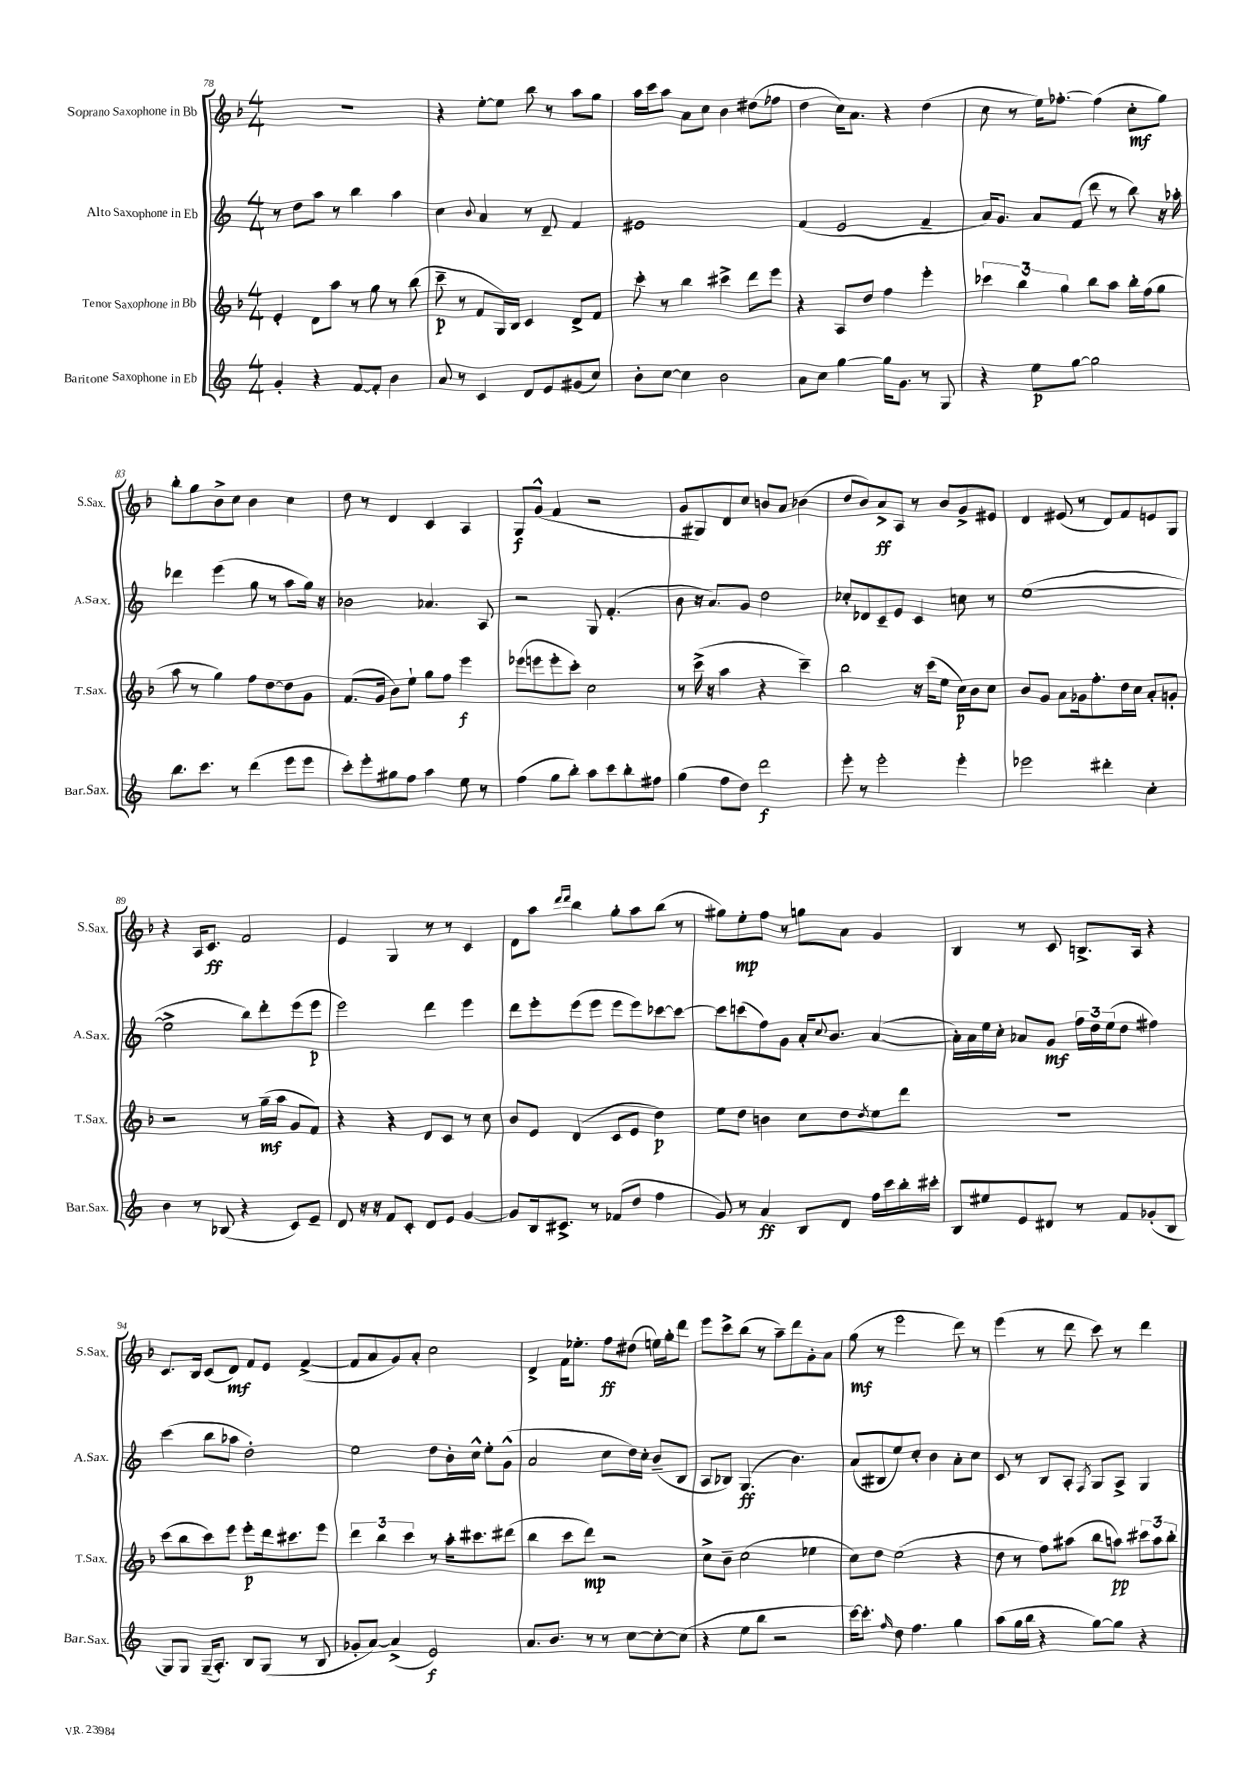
<<
\new StaffGroup <<
\new Staff = "s0" \with { instrumentName = "Soprano Saxophone in Bb" shortInstrumentName = "S.Sax." } {
    \clef treble \key f \major \numericTimeSignature \time 4/4
    r1 |
    r4 e''8~-. e''8 bes''8 r8 a''8 g''8 |
    a''16 c'''16 a''8 a'8 c''8 bes'4 dis''8( fes''8 |
    d''4 c''16) a'8. r4 d''4( |
    c''8 r8 e''16) fes''8.~-. fes''4( c''8-.\mf g''8) |
    bes''8-. g''8 bes'8-> c''8 bes'4 c''4 |
    d''8 r8 d'4 c'4 a4 |
    g8\f g'8-^( f'4 r2 |
    g'8 gis8) d'8 c''8 b'8 a'8 bes'4( |
    d''8 bes'8) a'8->\ff a8 r8 bes'8 g'8-> eis'8 |
    d'4 eis'8( r8 d'8) f'8 e'8 g8 |
    r4 a16 c'8.\ff f'2 |
    e'4 g4 r8 r8 c'4 |
    d'8 a''8 \grace { d'''16 d'''16 } bes''4 g''8-. a''8 bes''8( r8 |
    gis''8) e''8-.\mp f''8 r8 g''8 a'8 g'4 |
    bes4 r8 c'8 b8.-> a16 r4 |
    c'8. bes16 c'8( d'8\mf) f'8 e'8 f'4~->( |
    f'8 a'8 g'8) a'8-. c''2 |
    d'4-> f'16 ees''8.-. f''8\ff dis''8( e''16) g''16-. d'''8 |
    e'''8 c'''8-> bes''8( r8 a''8--) d'''8 g'8-. a'8 |
    g''8\mf( r8 e'''2 d'''8) r8 |
    e'''4( r8 d'''8 c'''8) r8 d'''4 \bar "|." |
}
\new Staff = "s1" \with { instrumentName = "Alto Saxophone in Eb" shortInstrumentName = "A.Sax." } {
    \clef treble \key c \major \numericTimeSignature \time 4/4
    r8 d''8 a''8 r8 b''4 a''4 |
    c''4 \appoggiatura { b'8 } a'4 r8 d'8-- f'4 |
    eis'1 |
    f'4( e'2 f'4-- |
    a'16) g'8. a'8 f'8( d'''8 r8 b''8) r16 aes''16-. |
    des'''4 e'''4( g''8 r8 a''8 g''16) r16 |
    bes'2 aes'4. a8 |
    r2 g8 f'4.-.( |
    b'8 r16 a'8.) g'8 d''2 |
    ces''8-. des'8 c'8-- e'8 c'4 c''8 r8 |
    e''1~( |
    e''2-> b''8) d'''8-. e'''8( e'''8\p |
    e'''2) d'''4 e'''4 |
    d'''8 e'''8-. e'''8( e'''8 e'''8 e'''8) ces'''8~ ces'''8~ |
    ces'''8 c'''8( f''8) g'8 a'16-. \appoggiatura { c''8 } b'8. a'4~( |
    a'16-.) a'16 e''16 c''16-. aes'8 g'8\mf \tuplet 3/2 { f''16 d''16 e''16( } d''8 fis''4) |
    c'''4( b''8 aes''8 d''2-.) |
    e''2 d''8 b'16-. c''16-^ e''8-. g'8-^( |
    a'2 c''8 d''16) c''16-. b'8--( b8 |
    a8 bes8) g4.\ff( b'4.) |
    a'8( bis8 e''8) c''8-. b'4 a'8-. c''8 |
    c'8 r8 b8 a8-. \acciaccatura { f8 } g8 a8-> g4 \bar "|." |
}
\new Staff = "s2" \with { instrumentName = "Tenor Saxophone in Bb" shortInstrumentName = "T.Sax." } {
    \clef treble \key f \major \numericTimeSignature \time 4/4
    e'4-. d'8 a''8 r8 g''8 r8 bes''8( |
    c'''8--\p r8 f'8 g16) bes16 c'4 d'8-> f'8 |
    c'''8-. r8 bes''4 cis'''4-> d'''8 e'''8 |
    r4 a8 d''8 f''4 e'''4-. |
    \tuplet 3/2 { ces'''4 bes''4 g''4 } bes''8 a''8 bes''16-. f''16( g''8 |
    a''8 r8 g''4) f''8 d''8~ d''8 g'8 |
    f'8.( g'16 bes'8) e''8-! g''8 f''8 e'''4\f |
    ees'''8( e'''8 e'''8-. c'''8-.) c''2 |
    r8 c'''16->( r16 a''4 r4 c'''4--) |
    bes''2 r16 c'''16( e''8 c''16\p) bes'16 c''8 |
    bes'8 g'8 a'8 ges'16 f''8.-. d''16 c''16 a'8-. g'8-. |
    r2 r8 g''16--\mf( a''16 g'8 f'8) |
    r4 r4 d'8 c'8 r8 c''8 |
    bes'8 e'8 d'4( c'8 e'8 d''4\p) |
    e''8 d''8 b'4 c''8 d''8 \acciaccatura { d''8 } e''8 d'''8 |
    r1 |
    c'''8( bes''8 c'''8) e'''8 e'''8-.\p d'''16 cis'''8. e'''8 |
    \tuplet 3/2 { d'''4 bes''4 c'''4 } r8 a''16-. cis'''8. dis'''8( |
    bes''4 c'''8 d'''8\mp) r2 |
    c''8-> bes'8-- c''2( ees''4 |
    c''8) d''8 e''2( r4 |
    d''8 r8 f''8) ais''8( bes''8 a''8\pp) \tuplet 3/2 { cis'''8 a''8 bes''8-. } \bar "|." |
}
\new Staff = "s3" \with { instrumentName = "Baritone Saxophone in Eb" shortInstrumentName = "Bar.Sax." } {
    \clef treble \key c \major \numericTimeSignature \time 4/4
    g'4-. r4 f'8~ f'8-. b'4 |
    a'8 r8 c'4 d'8 e'8 gis'8( c''8) |
    b'8-. c''8~ c''4 b'2 |
    a'8 c''8 g''4~ g''16 g'8. r8 g8 |
    r4 e''8\p g''8~ g''2 |
    b''8. c'''8. r8 d'''4( e'''8 e'''8 |
    c'''8-.) e'''8-. gis''8 f''8 a''4 e''8 r8 |
    f''4( g''8 b''8-.) a''8 c'''8 b''8-. fis''8 |
    g''4( f''8 d''8) d'''2\f |
    e'''8-. r8 e'''2-. e'''4-. |
    ees'''2 dis'''4-. c''4-. |
    b'4 r8 bes8( r4 c'8) e'8-- |
    d'8 r16 r16 f'8 c'8-. d'8 e'8 g'4~ |
    g'8 b16 cis'8.-> r8 fes'8( d''8 f''4 |
    g'8) r8 a'4\ff b8 d'8 f''16 c'''16 b''16-. cis'''16-. |
    b8 eis''8 e'8 dis'8 r8 f'8 ges'8-.( b8 |
    g8) g8 g16--( a8.-.) b8 g8( r8 b8 |
    ges'8-. a'8~) a'4->( e'2\f) |
    a'8. b'8. r8 r8 c''8~ c''8~-. c''8( |
    r4 e''8 b''8 r2 |
    c'''16~) c'''8.-. \grace { f''16 } d''8 f''4. g''4 |
    a''8( g''16 b''16 r4 g''8~) g''8 r4 \bar "|." |
}
>>
>>
\layout { \context { \Score currentBarNumber = #78 } }
